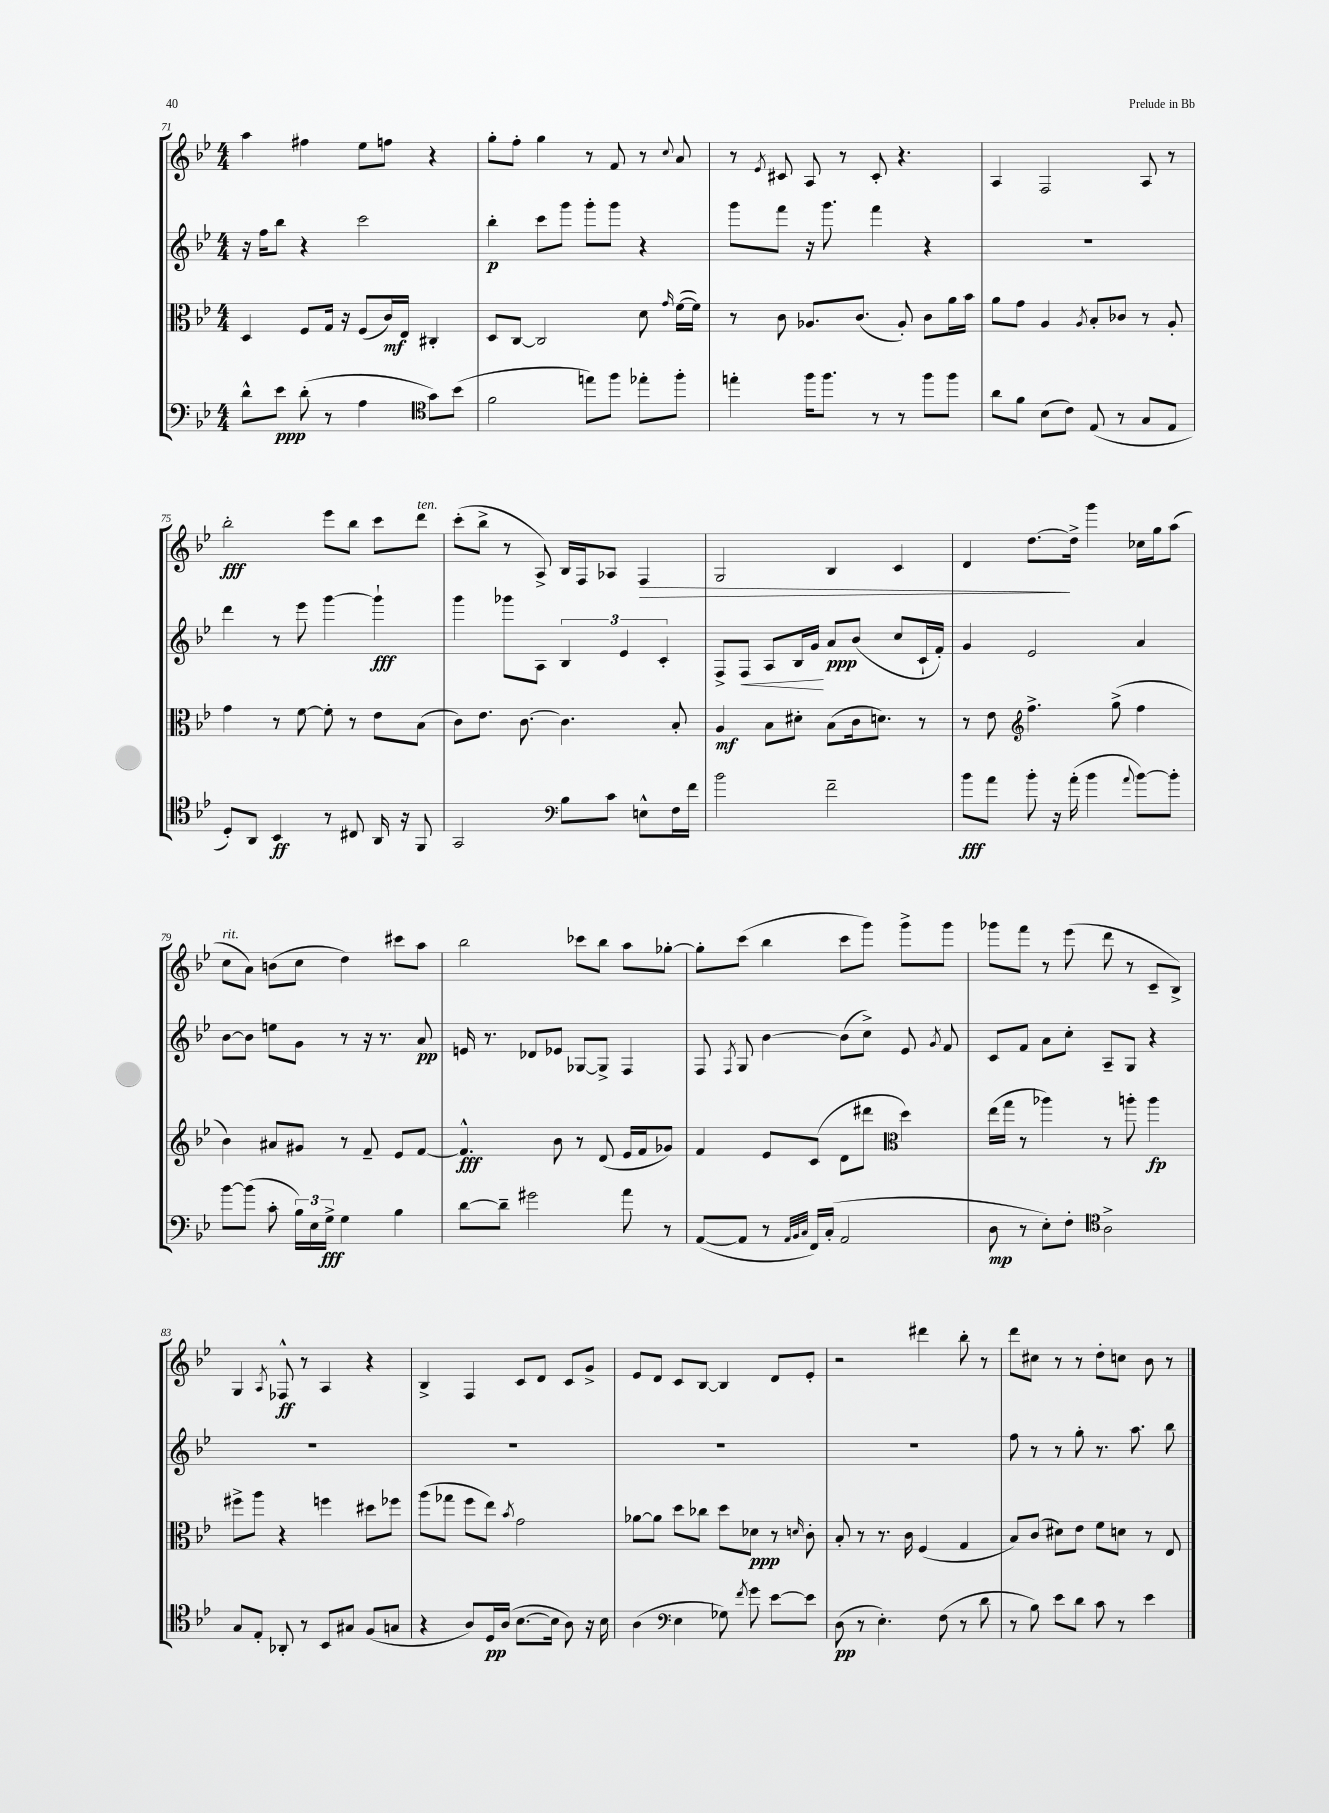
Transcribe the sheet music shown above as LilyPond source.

<<
\new StaffGroup <<
\new Staff = "s0" {
    \clef treble \key bes \major \numericTimeSignature \time 4/4
    \autoBeamOff a''4 fis''4 ees''8[ f''8] r4 |
    g''8[-. f''8]-. g''4 r8 f'8 r8 \appoggiatura { c''8 } a'8 |
    r8 \acciaccatura { ees'8 } cis'8 a8 r8 cis'8-. r4. |
    a4 f2 a8 r8 |
    bes''2-.\fff ees'''8[ bes''8] c'''8[ d'''8]^\markup { \italic "ten." } |
    c'''8[-.( bes''8]-> r8 a8->) bes16[ f16 aes8] f4\> |
    g2 bes4 c'4 |
    d'4 d''8.[~\! d''16]-> g'''4 ces''16[ g''16 a''8]( |
    c''8[^\markup { \italic "rit." } a'8]) b'8[( c''8] d''4) cis'''8[ a''8] |
    bes''2 ces'''8[ bes''8] a''8[ ges''8]~-. |
    ges''8[-. c'''8]( bes''4 c'''8[ g'''8]) g'''8[-> g'''8] |
    ges'''8[ f'''8] r8 ees'''8( d'''8 r8 c'8[-- bes8]->) |
    g4 \acciaccatura { a8 } fes8-^\ff r8 a4 r4 |
    bes4-> f4 c'8[ d'8] c'8[ g'8]-> |
    ees'8[ d'8] c'8[ bes8]~ bes4 d'8[ ees'8]-. |
    r2 dis'''4 bes''8-. r8 |
    d'''8[ cis''8] r8 r8 d''8[-. c''8] bes'8 r8 \bar "|." |
}
\new Staff = "s1" {
    \clef treble \key bes \major \numericTimeSignature \time 4/4
    \autoBeamOff r16 f''16[ bes''8] r4 c'''2 |
    bes''4-.\p c'''8[ g'''8] g'''8[-. g'''8] r4 |
    g'''8[ f'''8] r16 g'''8. f'''4 r4 |
    R1 |
    d'''4 r8 ees'''8 g'''4~ g'''4-!\fff |
    g'''4 ges'''8[ a8] \tuplet 3/2 { bes4 ees'4 c'4-. } |
    f8[-> f8]\< a8[ bes16 g'16]\! a'8[\ppp bes'8]( c''8[ c'16-! f'16]-.) |
    g'4 ees'2 a'4 |
    bes'8[~ bes'8] e''8[ g'8] r8 r16 r8. a'8\pp |
    e'16 r8. des'8[ ees'8] ges8[~ ges8]-> f4 |
    f8 \acciaccatura { f8 } g8 bes'4~ bes'8[( c''8]->) ees'8 \acciaccatura { g'8 } f'8 |
    c'8[ f'8] a'8[ c''8]-. a8[-- g8] r4 |
    R1 |
    R1 |
    R1 |
    R1 |
    f''8 r8 r8 g''8-. r8. a''8. bes''8 \bar "|." |
}
\new Staff = "s2" {
    \clef alto \key bes \major \numericTimeSignature \time 4/4
    \autoBeamOff d4 f8[ g16] r16 f8[( c'16\mf) ees16] cis4-. |
    d8[ c8]~ c2 d'8 \grace { g'16 } f'16[~( f'16]) |
    r8 c'8 aes8.[ c'8.]( aes8-.) c'8[ a'16 bes'16] |
    a'8[ g'8] a4 \acciaccatura { a8 } bes8[-. ces'8] r8 a8-. |
    g'4 r8 f'8~ f'8-. r8 ees'8[ bes8]( |
    c'8[) ees'8.] c'8.~ c'4. bes8-. |
    a4\mf bes8[ dis'8]-. bes8[( c'16 d'8.]) r8 |
    r8 ees'8 \clef treble f''4.-> g''8->( f''4 |
    bes'4) ais'8[ gis'8] r8 f'8-- ees'8[ f'8]~ |
    f'4.-^\fff bes'8 r8 d'8( ees'16[ f'16 ges'8]) |
    f'4 ees'8[ c'8]( d'8[ dis'''8] \clef alto d''4) |
    ees''16[( g''16] r8 aes''4) r8 a''8-. a''4\fp |
    fis''8[-> a''8] r4 f''4 dis''8[ fes''8] |
    a''8[( ges''8] f''8[ ees''8]) \acciaccatura { bes'8 } g'2 |
    aes'8[~ aes'8] d''8[ ces''8] d''8[ des'8]\ppp r8 \grace { d'16 } c'8-. |
    bes8-. r8 r8. c'16 f4( g4 |
    bes8[) c'8]( dis'8[) ees'8] f'8[ d'8] r8 ees8 \bar "|." |
}
\new Staff = "s3" {
    \clef bass \key bes \major \numericTimeSignature \time 4/4
    \autoBeamOff d'8[-^ ees'8]\ppp d'8-.( r8 a4 \clef tenor g'8[) bes'8]( |
    f'2 e''8[) f''8] ees''8[-. f''8]-. |
    e''4-. f''16[ f''8.] r8 r8 f''8[ f''8] |
    a'8[ f'8] bes8[( c'8]) ees8( r8 g8[ ees8] |
    d8[-.) a,8] bes,4\ff r8 cis8 a,16 r16 f,8 |
    g,2 \clef bass bes8[ c'8] e8[-^ f16 f'16] |
    bes'2 f'2-- |
    bes'8[\fff a'8] bes'8-. r16 a'16-.( bes'4 \appoggiatura { a'8 } bes'8[~) bes'8]-. |
    bes'8[~ bes'8]( c'8-. \tuplet 3/2 { bes16[) ees16 g16]->\fff } g4 bes4 |
    d'8[~ d'8]-- gis'2 a'8 r8 |
    a,8[~( a,8] r8 \grace { a,32[ bes,32 c32] } f,16[) c16]-.( a,2 |
    d8\mp r8 ees8[-.) f8]-. \clef tenor a2-> |
    g8[ ees8]-. aes,8-. r8 bes,8[ gis8] f8[( g8] |
    r4 a8[) d16\pp a16]( bes8.[~ bes16] a8) r16 bes16 |
    a4( \clef bass ees4 ges8) \acciaccatura { f'8 } g'8 ees'8[~ ees'8] |
    d8\pp( r8 ees4.-.) f8( r8 d'8 |
    r8 bes8) ees'8[ d'8] c'8 r8 ees'4 \bar "|." |
}
>>
>>
\layout { \context { \Score currentBarNumber = #71 } }
